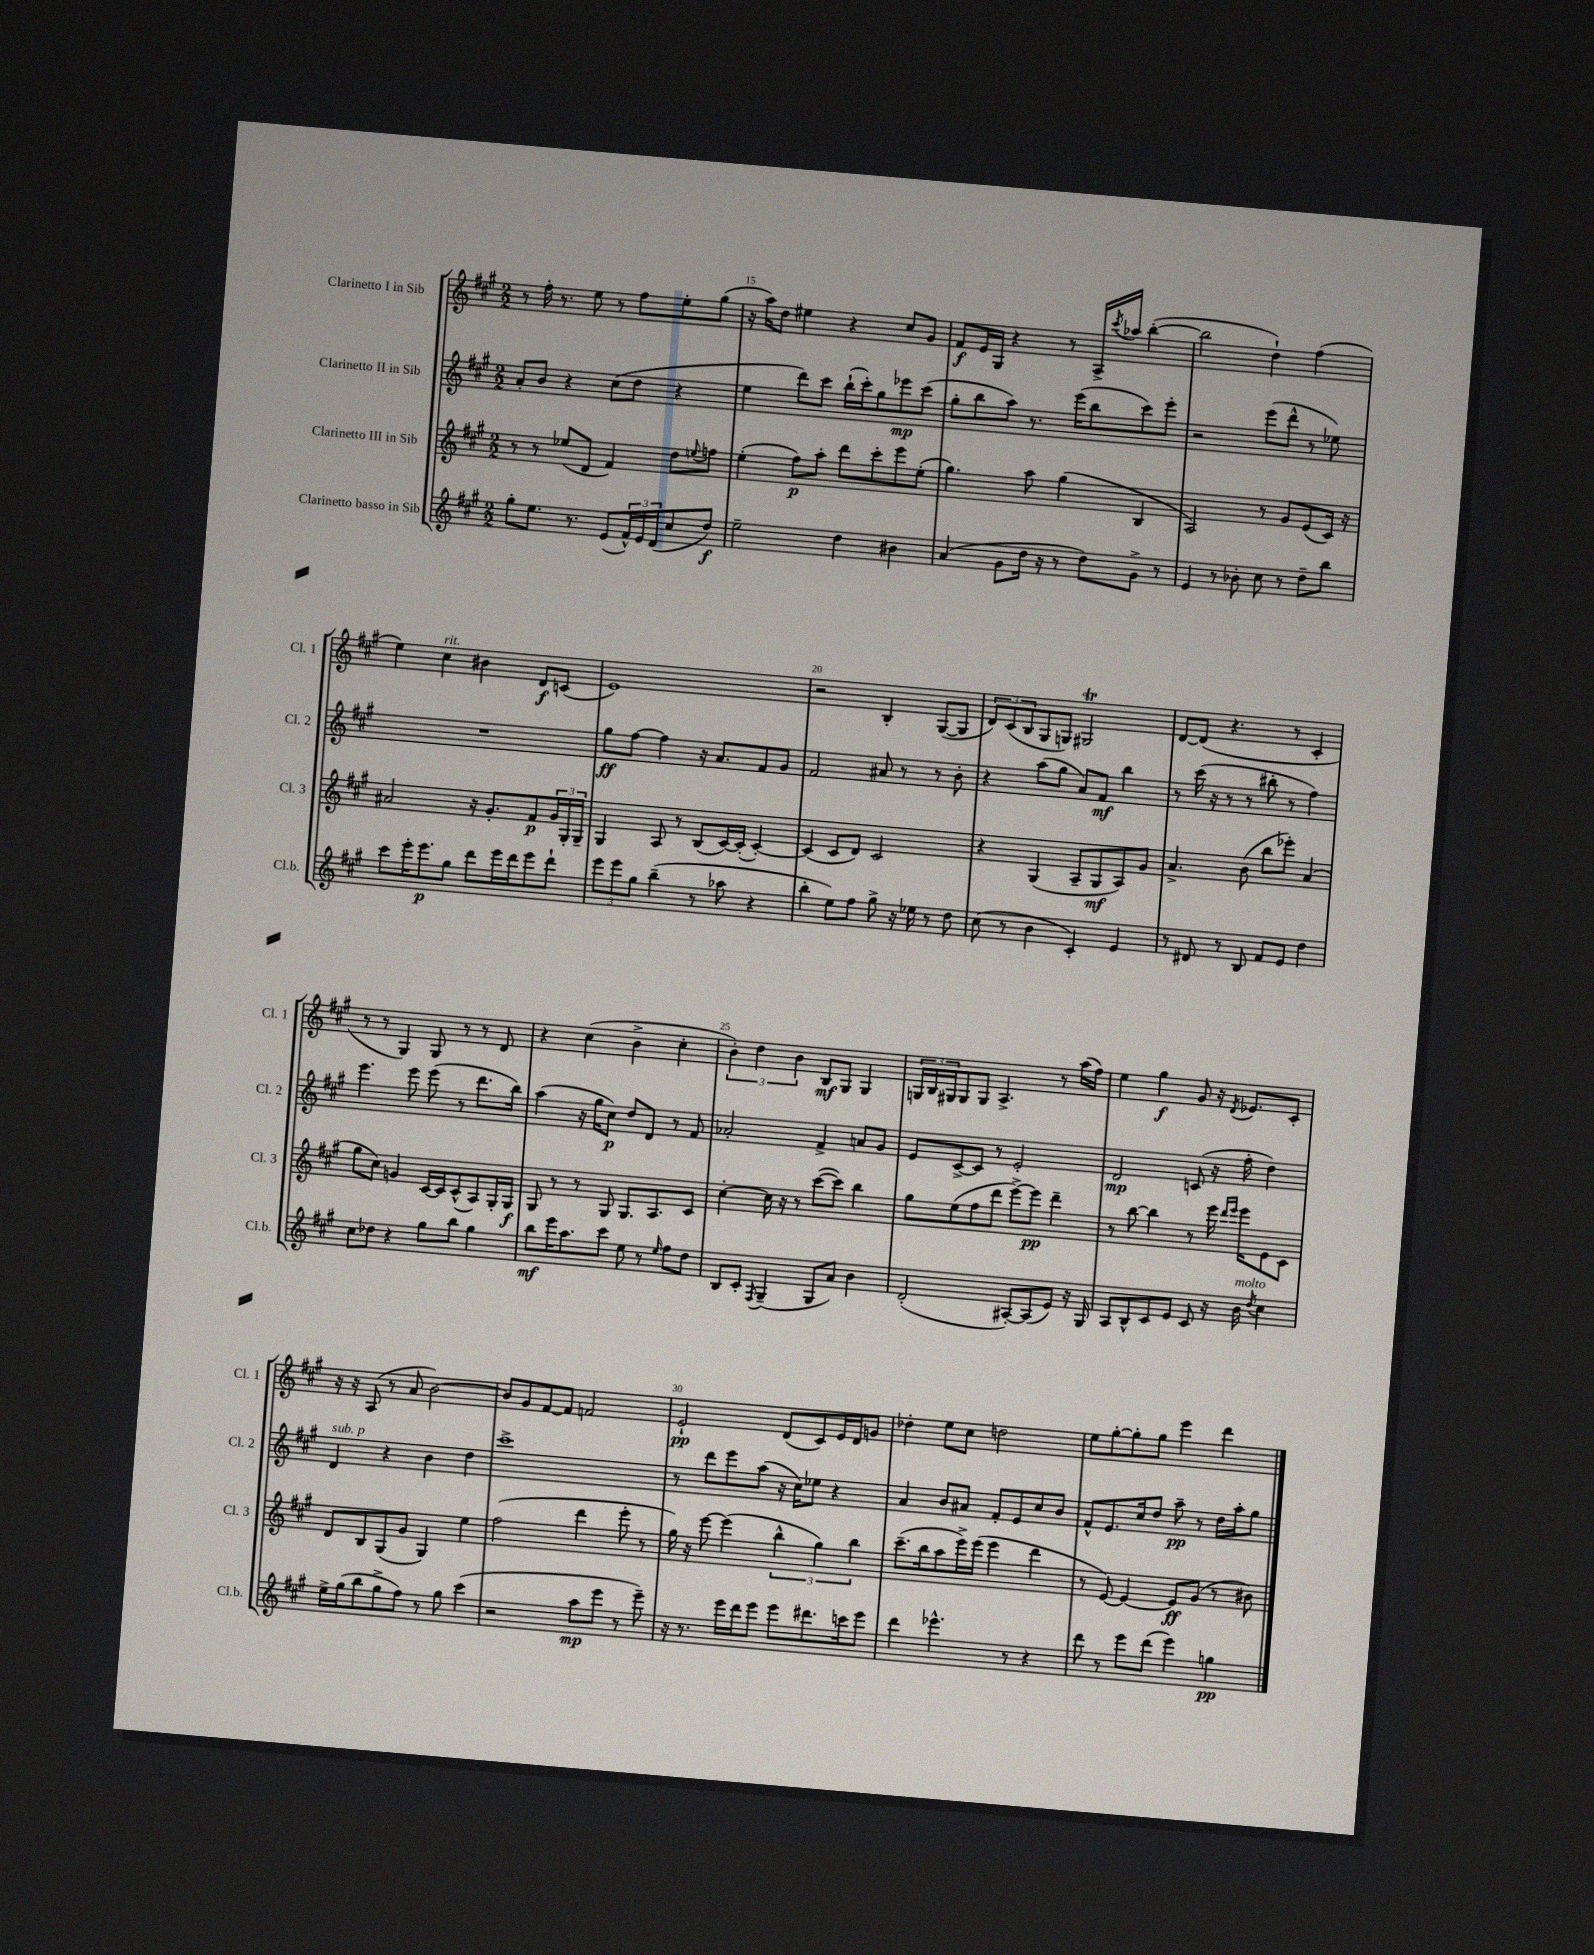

**kern	**dynam	**kern	**dynam	**kern	**dynam	**kern	**dynam
*part4	*part4	*part3	*part3	*part2	*part2	*part1	*part1
*staff4	*staff4	*staff3	*staff3	*staff2	*staff2	*staff1	*staff1
*I"Clarinetto basso in Sib	*	*I"Clarinetto III in Sib	*	*I"Clarinetto II in Sib	*	*I"Clarinetto I in Sib	*
*I'Cl.b.	*	*I'Cl. 3	*	*I'Cl. 2	*	*I'Cl. 1	*
*clefG2	*	*clefG2	*	*clefG2	*	*clefG2	*
*k[f#c#g#]	*	*k[f#c#g#]	*	*k[f#c#g#]	*	*k[f#c#g#]	*
*M2/2	*	*M2/2	*	*M2/2	*	*M2/2	*
=14	=14	=14	=14	=14	=14	=14	=14
8gg#'\L	.	8r	.	8a'/L	.	8r	.
8.ee\J	.	8r	.	8b/J	.	16ff#'\	.
.	.	.	.	.	.	8.r	.
.	.	(8ee-X/L	.	4r	.	.	.
8.r	.	.	.	.	.	.	.
.	.	8d/J	.	.	.	8ee\	.
(8e/L	.	4f#/)	.	(8cc#\L	.	8r	.
24f#^^/L)	.	.	.	8dd\J	.	8ff#\L	.
24e/	.	.	.	.	.	.	.
(24d/J	.	.	.	.	.	.	.
8cc#/	.	8dd\L	.	4r	.	8ee'\	.
.	.	8qqeen/	.	.	.	.	.
8dd/J)	f	8ffn\J	.	.	.	(8gg#\J	.
=15	=15	=15	=15	=15	=15	=15	=15
2ee~\	.	(4ee'\	.	4ee\	.	16r	.
.	.	.	.	.	.	16aa\KL)	.
.	.	.	.	.	.	8dd\J	.
.	.	8ff#\L)	p	8ddd\L)	.	4ee#X\	.
.	.	8aa'\J	.	8ccc#\J	.	.	.
4dd\	.	8ddd\L	.	(16bb`\LL	.	4r	.
.	.	.	.	16ccc#'\J)	.	.	.
.	.	8ccc#'\	.	8gg#\	.	.	.
4b#X\	.	8eee\	.	8eee-X\	mp	8cc#/L	.
.	.	(8ee'\J	.	(8ccc#\J	.	8g#/J	.
=16	=16	=16	=16	=16	=16	=16	=16
(4a/	.	4.gg#\)	.	8gg#'\L	.	8f#/L	f
.	.	.	.	8bb\	.	16e/L	.
.	.	.	.	.	.	16G#/JJ	.
8g#\L	.	.	.	8aa\J)	.	4r	.
16dd\Jk	.	8aa\	.	8.r	.	.	.
16r	.	.	.	.	.	.	.
8r	.	(4gg#\	.	.	.	8r	.
.	.	.	.	(16eee\KL	.	.	.
8dd\L)	.	.	.	8bb\	.	16A^/LL	.
.	.	.	.	.	.	8qccc#/	.
.	.	.	.	.	.	16aa-X/JJ	.
8g#^\J	.	4B/	.	8ccc#\)	.	([4bb'\	.
8r	.	.	.	8eee'\J	.	.	.
=17	=17	=17	=17	=17	=17	=17	=17
4e/	.	2A/)	.	2r	.	2bb\]	.
8r	.	.	.	.	.	.	.
8b-X'\	.	.	.	.	.	.	.
8cc#\	.	8r	.	(8eee\L	.	4dd`\)	.
8r	.	8g#/L	.	8ddd^^\J	.	.	.
8dd~\L	.	(8e/	.	8r	.	(4ff#\	.
8bb\J	.	16c#/Jk)	.	8ee-X\)	.	.	.
.	.	16r	.	.	.	.	.
!!LO:LB:g=z
=18	=18	=18	=18	=18	=18	=18	=18
8ccc#\L	.	2a#X/	.	1r	.	4ee\)	.
16eee'\K	.	.	.	.	.	.	.
8.eee\	p	.	.	.	.	.	.
!	!	!	!	!	!	!LO:TX:a:i:t=rit.	!
.	.	.	.	.	.	4cc#\	.
8gg#\J	.	.	.	.	.	.	.
8ddd\L	.	16r	.	.	.	4b#X\	.
.	.	8.g#'/L	.	.	.	.	.
16eee\L	.	.	.	.	.	.	.
16ddd\J	.	.	.	.	.	.	.
8eee\	.	8f#/	p	.	.	8d/L	f
8ddd`\J	.	24g#/L	.	.	.	(8cn/J	.
.	.	24G#'/	.	.	.	.	.
.	.	24G#~/JJ	.	.	.	.	.
=19	=19	=19	=19	=19	=19	=19	=19
12eee\L	.	4G#/	.	8gg#\L	ff	1e)	.
12eee\	.	.	.	.	.	.	.
.	.	.	.	[8ff#\J	.	.	.
12gg#\J	.	.	.	.	.	.	.
(4bb~\	.	8A/	.	4ff#\]	.	.	.
.	.	8r	.	.	.	.	.
8r	.	(8B/L	.	16r	.	.	.
.	.	.	.	8.a/L	.	.	.
8aa-X\	.	[16c#/L)	.	.	.	.	.
.	.	(16c#'/JJ]	.	.	.	.	.
4r	.	[4c#'/)	.	8f#/	.	.	.
.	.	.	.	8g#/J	.	.	.
=20	=20	=20	=20	=20	=20	=20	=20
4bb'\	.	(4c#/]	.	2f#/	.	2r	.
8ee\L)	.	8c#/L	.	.	.	.	.
8ff#\J	.	8d/J)	.	.	.	.	.
8gg#^\	.	2c#/	.	8a#X/	.	4B'/	.
16r	.	.	.	8r	.	.	.
16ee-X\	.	.	.	.	.	.	.
8r	.	.	.	8r	.	([8G#/L	.
8dd\	.	.	.	8b'\	.	8G#/J]	.
=21	=21	=21	=21	=21	=21	=21	=21
(8cc#\	.	4r	.	4r	.	12d/L)	.
.	.	.	.	.	.	(12c#/	.
8r	.	.	.	.	.	.	.
.	.	.	.	.	.	12B/	.
4b\	.	(4G#/	.	(8aa\L	.	8G#/	.
.	.	.	.	8gg#\J	.	8Gn/J)	.
4c#'/)	.	8A~/L	.	8a/L)	.	2G#Xt/	.
.	.	8G#/	mf	8f#/J	mf	.	.
4e/	.	8A/)	.	4bb\	.	.	.
.	.	8g#/J	.	.	.	.	.
=22	=22	=22	=22	=22	=22	=22	=22
8r	.	4.a^/	.	8r	.	[8d/L	.
8d#X/	.	.	.	(16ccc#\	.	(8d/J]	.
.	.	.	.	16r	.	.	.
8r	.	.	.	8r	.	4.r	.
8B/	.	(8b\	.	8r	.	.	.
8f#/L	.	8bb\L	.	8bb#X'\	.	.	.
8e/J	.	8eee-X'\J)	.	8r	.	8r	.
4dd\	.	(4a/	.	4ff#\)	.	4c#'/	.
!!LO:LB:g=z
=23	=23	=23	=23	=23	=23	=23	=23
8cc#\L	.	8gg#\L	.	4.eee\	.	8r	.
8dd-X\J	.	8cc#\J)	.	.	.	8r	.
4r	.	4gn/	.	.	.	4G#/)	.
.	.	.	.	8eee\	.	.	.
8gg#\L	.	[16c#/LL	.	(8eee\	.	8G#/	.
.	.	16c#/J]	.	.	.	.	.
8bb\J	.	(8c#^^/	.	8r	.	8r	.
4gg#\	.	8A/)	.	8.ddd\L	.	8r	.
.	.	16G#'/L	.	.	.	8d/	.
.	.	16G#/JJ	f	16bb\Jk)	.	.	.
=24	=24	=24	=24	=24	=24	=24	=24
8bb\L	mf	8G#/	.	(4aa\	.	4r	.
16eee\K	.	8r	.	.	.	.	.
8.aa\	.	.	.	.	.	.	.
.	.	8r	.	16r	.	(4cc#\	.
.	.	.	.	16gg#\KL	.	.	.
8ccc#\J	.	8G#/	.	8cc#\J)	p	.	.
8ee\	.	8.G#/L	.	8dd/L	.	4b^\	.
8r	.	.	.	8d/J	.	.	.
.	.	8.A/	.	.	.	.	.
16qqee/	.	.	.	.	.	.	.
8ff#\L	.	.	.	8r	.	4cc#'\	.
8dd\J	.	8c#/J	.	8f#/	.	.	.
=25	=25	=25	=25	=25	=25	=25	=25
8B/L	.	[4cc#'\	.	2a-X'/	.	6b'\)	.
8c#'/J	.	.	.	.	.	.	.
.	.	.	.	.	.	6dd\	.
8qF#/	.	.	.	.	.	.	.
(4G#~/	.	16cc#\]	.	.	.	.	.
.	.	16r	.	.	.	.	.
.	.	.	.	.	.	6b\	.
.	.	8r	.	.	.	.	.
8G#/L	.	([8ccc#\L	.	4f#^/	.	8B/L	mf
8a/J)	.	8ccc#\J])	.	.	.	8G#/J	.
4b\	.	4bb\	.	8an/L	.	4G#/	.
.	.	.	.	8g#/J	.	.	.
=26	=26	=26	=26	=26	=26	=26	=26
(2d'/	.	8gg#\L	.	8e/L	.	24Gn/LL	.
.	.	.	.	.	.	24B/	.
.	.	.	.	.	.	24G#X/J	.
.	.	(8ee\	.	[8c#^/	.	8G#/	.
.	.	8ff#\	.	8c#/J]	.	8G#/J	.
.	.	8ddd\J	.	8r	.	4.A^/	.
[8A#X'/L)	.	[8eee^\L)	.	2e'/	.	.	.
(8A#/]	.	8eee\J]	pp	.	.	.	.
8e/J)	.	4ddd~\	.	.	.	8r	.
16r	.	.	.	.	.	(16aa\LL	.
16G#/	.	.	.	.	.	16ff#\JJ)	.
=27	=27	=27	=27	=27	=27	=27	=27
8A/L	.	8r	.	2d/	mp	4ee\	.
8B^^/	.	[8bb\	.	.	.	.	.
8c#/	.	4bb\]	.	.	.	4gg#\	f
8e/J	.	.	.	.	.	.	.
8c#/	.	8r	.	(8cn/	.	8g#/	.
16r	.	16eee\	.	16r	.	16r	.
.	.	16qqddd/LL	.	.	.	.	.
.	.	16qqeee/JJ	.	.	.	8qd/	.
!LO:TX:a:i:t=molto	!	!	!	!	!	!	!
16b\	.	16eee\KL	.	16ff#'\	.	8.e-X/L	.
8qdd/	.	.	.	.	.	.	.
4cc#\	.	8e\	.	4dd\)	.	.	.
.	.	8c#\J	.	.	.	8c#'/J	.
!!LO:LB:g=z
=28	=28	=28	=28	=28	=28	=28	=28
!	!	!	!	!LO:TX:a:i:t=sub. p	!	!	!
16ee^\LL	.	8d/L	.	4d/	.	16r	.
(16gg#\J	.	.	.	.	.	16r	.
8bb\	.	8B/	.	.	.	(8A/	.
8gg#^\	.	(8G#/	.	4r	.	8r	.
8ff#\J)	.	8g#/J	.	.	.	8a/	.
8r	.	4G#/)	.	4b\	.	[2b\)	.
8gg#\	.	.	.	.	.	.	.
(4ccc#\	.	4ee\	.	4dd\	.	.	.
=29	=29	=29	=29	=29	=29	=29	=29
2r	.	(2ff#\	.	1ccc#^	.	8b/L]	.
.	.	.	.	.	.	8g#/	.
.	.	.	.	.	.	[8f#/	.
.	.	.	.	.	.	8f#/J]	.
8aa\L	mp	4ddd\	.	.	.	2fn/	.
8eee\J	.	.	.	.	.	.	.
8r	.	8eee'\	.	.	.	.	.
8eee~\)	.	8r	.	.	.	.	.
=30	=30	=30	=30	=30	=30	=30	=30
16r	.	16gg#\)	.	8r	.	2e`/	pp
8.r	.	16r	.	.	.	.	.
.	.	[8eee\	.	8ddd\L	.	.	.
16eee\LL	.	(4eee\]	.	8eee\	.	.	.
16ddd\J	.	.	.	.	.	.	.
8eee\J	.	.	.	(8aa\J	.	.	.
8eee\L	.	6bb^^\	.	16r	.	(8d/L	.
.	.	.	.	16cc#\KL)	.	.	.
8.ddd#X\	.	.	.	8ee-X\J	.	8c#/)	.
.	.	6gg#\)	.	.	.	.	.
.	.	.	.	4r	.	16e/L	.
16cccn\k	.	.	.	.	.	16d/J	.
.	.	6bb\	.	.	.	.	.
8eee\J	.	.	.	.	.	8gn/J	.
=31	=31	=31	=31	=31	=31	=31	=31
4ddd\	.	(8.ccc#~\L	.	4a/	.	4dd-X'\	.
.	.	16bb\k	.	.	.	.	.
4.eee-X^^\	.	8aa\	.	8b/L	.	8ee\L	.
.	.	16eee^\L)	.	8a#X/J	.	8cc#\J	.
.	.	(16eee\JJ	.	.	.	.	.
.	.	4eee\	.	8f#'/L	.	2ddn\	.
8r	.	.	.	8e/	.	.	.
4r	.	4ddd\	.	8cc#/	.	.	.
.	.	.	.	8b/J	.	.	.
=32	=32	=32	=32	=32	=32	=32	=32
8ddd\	.	8r	.	8f#^^/L	.	8ee\L	.
8r	.	[8e/)	.	8.e/	.	[8gg#'\	.
8eee\L	.	4e/_	.	.	.	8gg#'\]	.
.	.	.	.	16cc#/k	.	.	.
(8ddd\J	.	.	.	8dd/J	.	8gg#\J	.
4eee\)	.	8e/L]	ff	8aa~\	pp	4eee\	.
.	.	(8g#/J	.	8r	.	.	.
4ggn\	pp	8r	.	16dd\LL	.	4ddd\	.
.	.	.	.	16aa'\J	.	.	.
.	.	8b#X\)	.	8gg#\J	.	.	.
==	==	==	==	==	==	==	==
*-	*-	*-	*-	*-	*-	*-	*-
